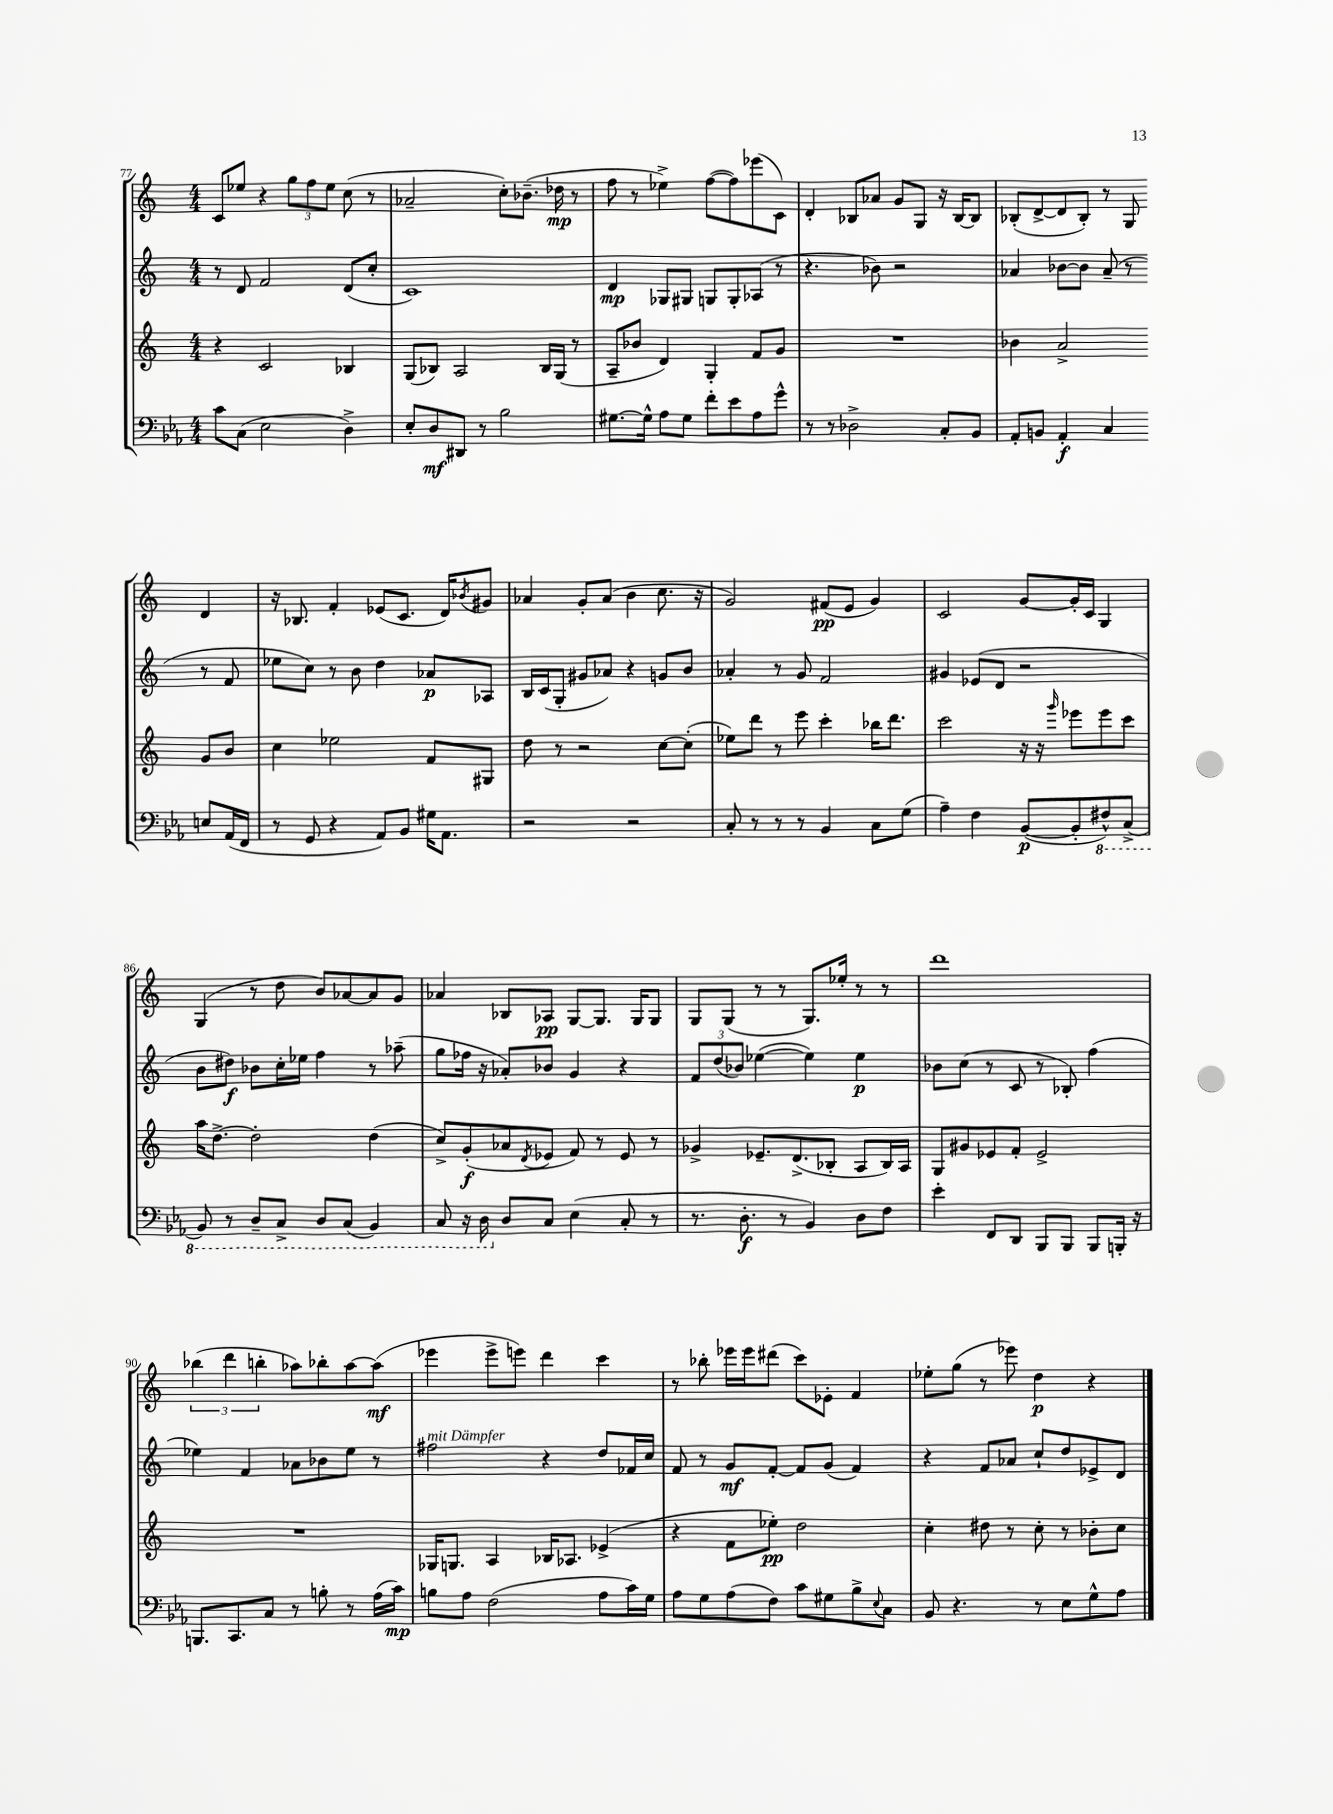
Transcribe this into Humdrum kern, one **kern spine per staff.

**kern	**dynam	**kern	**dynam	**kern	**dynam	**kern	**dynam
*part4	*part4	*part3	*part3	*part2	*part2	*part1	*part1
*staff4	*staff4	*staff3	*staff3	*staff2	*staff2	*staff1	*staff1
*clefF4	*	*clefG2	*	*clefG2	*	*clefG2	*
*k[b-e-a-]	*	*k[]	*	*k[]	*	*k[]	*
*M4/4	*	*M4/4	*	*M4/4	*	*M4/4	*
=77	=77	=77	=77	=77	=77	=77	=77
8c\L	.	4r	.	8r	.	8c/L	.
(8C\J	.	.	.	8d/	.	8ee-X/J	.
2E-\	.	2c/	.	2f/	.	4r	.
.	.	.	.	.	.	12gg\L	.
.	.	.	.	.	.	12ff\	.
.	.	.	.	.	.	12ee-\J	.
4D^\)	.	4B-X/	.	(8d/L	.	(8cc\	.
.	.	.	.	8cc'/J	.	8r	.
=78	=78	=78	=78	=78	=78	=78	=78
8E-'/L	.	(8G/L	.	1c)	.	2a-X~/	.
8D/	mf	8B-X/J)	.	.	.	.	.
8DD#X/J	.	2A/	.	.	.	.	.
8r	.	.	.	.	.	.	.
2B-\	.	.	.	.	.	8cc'\L)	.
.	.	.	.	.	.	(8.b-X~\J	.
.	.	16B-/LL	.	.	.	.	.
.	.	(16G/JJ	.	.	.	16dd-X\	mp
.	.	8r	.	.	.	8r	.
=79	=79	=79	=79	=79	=79	=79	=79
[8.G#X\L	.	8A~/L	.	4d/	mp	8ff\	.
.	.	8b-X/J	.	.	.	8r	.
16G#^^\Jk]	.	.	.	.	.	.	.
8A-\L	.	4d/)	.	8G-X/L	.	4ee-X^\)	.
8G#\J	.	.	.	8G#X/J	.	.	.
8f'\L	.	4G'/	.	8Gn/L	.	([8ff\L	.
8e-\	.	.	.	8G'/	.	8ff\])	.
8A-\	.	8f/L	.	(8A-X/J	.	(8eee-X\	.
8g^^\J	.	8g/J	.	8r	.	8c\J)	.
=80	=80	=80	=80	=80	=80	=80	=80
8r	.	1r	.	4.r	.	4d'/	.
8r	.	.	.	.	.	.	.
2D-X^\	.	.	.	.	.	8B-X/L	.
.	.	.	.	8b-X\)	.	8a-X/J	.
.	.	.	.	2r	.	8g/L	.
.	.	.	.	.	.	8G/J	.
8C'/L	.	.	.	.	.	16r	.
.	.	.	.	.	.	[16B-/KL	.
8BB-/J	.	.	.	.	.	8B-/J]	.
=81	=81	=81	=81	=81	=81	=81	=81
8AA-'/L	.	4b-X\	.	4a-X/	.	(8B-X'/L	.
8BBn/J	.	.	.	.	.	[8d^/	.
4AA-'/	f	2a^/	.	[8b-X\L	.	8d/]	.
.	.	.	.	8b-\J]	.	8B-'/J)	.
4C/	.	.	.	(8a-~/	.	8r	.
.	.	.	.	8r	.	8G/	.
8En/L	.	8g/L	.	8r	.	4d/	.
(16AA-/L	.	8b-/J	.	8f/	.	.	.
16FF/JJ	.	.	.	.	.	.	.
!!LO:LB:g=z
=82	=82	=82	=82	=82	=82	=82	=82
8r	.	4cc\	.	8ee-X\L	.	16r	.
.	.	.	.	.	.	8.B-X/	.
8GG/	.	.	.	8cc\J)	.	.	.
4r	.	2ee-X\	.	8r	.	4f'/	.
.	.	.	.	8b\	.	.	.
8AA-/L)	.	.	.	4dd\	.	(8e-X/L	.
8BB-/J	.	.	.	.	.	8.c/J	.
16G#X\KL	.	8f/L	.	8a-X/L	p	.	.
8.AA-\J	.	.	.	.	.	16d/KL)	.
.	.	.	.	.	.	8qb-X/	.
.	.	8G#X/J	.	8A-X/J	.	8g#X/J	.
=83	=83	=83	=83	=83	=83	=83	=83
2r	.	8dd\	.	16B/LL	.	4a-X/	.
.	.	.	.	(16c/J	.	.	.
.	.	8r	.	8G'/J	.	.	.
.	.	2r	.	8g#X/L	.	8g'/L	.
.	.	.	.	8a-X/J)	.	(8a-/J	.
2r	.	.	.	4r	.	4b\	.
.	.	[8cc\L	.	8gn/L	.	8.cc\	.
.	.	(8cc'\J]	.	8b/J	.	.	.
.	.	.	.	.	.	16r	.
=84	=84	=84	=84	=84	=84	=84	=84
8C'/	.	8ee-X\L)	.	4a-X'/	.	2g/)	.
8r	.	8ddd\J	.	.	.	.	.
8r	.	8r	.	8r	.	.	.
8r	.	8eee\	.	8g/	.	.	.
4BB-/	.	4ccc'\	.	2f/	.	(8f#X/L	pp
.	.	.	.	.	.	8e/J	.
8C\L	.	16bb-X\KL	.	.	.	4g/)	.
.	.	8.ddd\J	.	.	.	.	.
(8G\J	.	.	.	.	.	.	.
=85	=85	=85	=85	=85	=85	=85	=85
4A-~\)	.	2ccc\	.	4g#X/	.	2c/	.
4F\	.	.	.	(8e-X/L	.	.	.
.	.	.	.	8d/J	.	.	.
([8BB-/L	p	16r	.	2r	.	[8g/L	.
.	.	16r	.	.	.	.	.
.	.	16qqggg/	.	.	.	.	.
8BB-'/]	.	8eee-X\L	.	.	.	16g'/L]	.
.	.	.	.	.	.	16c/JJ	.
*8ba	*	*	*	*	*	*	*
8FF#X^^/)	.	8eee-\	.	.	.	4G/	.
(8CC^/J	.	8ccc\J	.	.	.	.	.
!!LO:LB:g=z
=86	=86	=86	=86	=86	=86	=86	=86
8BBB-/)	.	16aa\KL	.	8b\L	.	(4G/	.
.	.	[8.dd^\J	.	.	.	.	.
8r	.	.	.	8dd#X\J)	f	.	.
8DD~/L	.	2dd'\]	.	8b-X\L	.	8r	.
8CC^/J	.	.	.	16cc'\L	.	8dd\	.
.	.	.	.	16ee-X\JJ	.	.	.
8DD/L	.	.	.	4ff\	.	8b/L)	.
(8CC/J	.	.	.	.	.	[8a-X/	.
4BBB-/)	.	(4dd\	.	8r	.	8a-/]	.
.	.	.	.	(8aa-X~\	.	8g/J	.
=87	=87	=87	=87	=87	=87	=87	=87
8CC/	.	8cc^/L)	.	8gg\L	.	4a-X/	.
16r	.	(8g'/	f	16ff-X\Jk	.	.	.
16DD\	.	.	.	16r	.	.	.
*X8ba	*	*	*	*	*	*	*
8D/L	.	8a-X/	.	8a-X'/L)	.	8B-X/L	.
.	.	8qd/	.	.	.	.	.
8C/J	.	8e-X/J	.	8b-X/J	.	8A-X/J	pp
(4E-\	.	8f/)	.	4g/	.	[8G/L	.
.	.	8r	.	.	.	8.G/J]	.
8C'/	.	8e-/	.	4r	.	.	.
.	.	.	.	.	.	16G/KL	.
8r	.	8r	.	.	.	8G/J	.
=88	=88	=88	=88	=88	=88	=88	=88
8.r	.	4g-X^/	.	12f/L	.	8G/L	.
.	.	.	.	(12dd/	.	.	.
.	.	.	.	.	.	(8G/J	.
.	.	.	.	12b-X/J)	.	.	.
8.D'\	f	.	.	.	.	.	.
.	.	8.e-X~/L	.	([4ee-X\	.	8r	.
8r	.	.	.	.	.	8r	.
.	.	(8.d^/	.	.	.	.	.
4BB-/)	.	.	.	4ee-\])	.	8.G/L)	.
.	.	8B-X'/J	.	.	.	.	.
.	.	.	.	.	.	16ee-X'/Jk	.
8D\L	.	8A/L	.	4ee-\	p	8r	.
8F\J	.	16B-/L)	.	.	.	8r	.
.	.	16A/JJ	.	.	.	.	.
=89	=89	=89	=89	=89	=89	=89	=89
4e-'\	.	8G/L	.	8b-X\L	.	1ddd	.
.	.	8g#X/	.	(8cc\J	.	.	.
8FF/L	.	8e-X/	.	8r	.	.	.
8DD/J	.	8f'/J	.	8c/	.	.	.
8BBB-/L	.	2e-^/	.	8r	.	.	.
8BBB-/J	.	.	.	8B-X'/)	.	.	.
8BBB-/L	.	.	.	(4ff\	.	.	.
16BBBn'/Jk	.	.	.	.	.	.	.
16r	.	.	.	.	.	.	.
!!LO:LB:g=z
=90	=90	=90	=90	=90	=90	=90	=90
8.BBBn/L	.	1r	.	4ee-X\)	.	(6bb-X\	.
.	.	.	.	.	.	6ddd\	.
8.CC/	.	.	.	.	.	.	.
.	.	.	.	4f/	.	.	.
.	.	.	.	.	.	6bbn'\	.
8C/J	.	.	.	.	.	.	.
8r	.	.	.	8a-X\L	.	8aa-X\L)	.
8Bn'\	.	.	.	8b-X\	.	8bb-X'\	.
8r	.	.	.	8ee-\J	.	[8aa-\	.
(16A-\LL	.	.	.	8r	.	(8aa-\J]	mf
16c\JJ)	mp	.	.	.	.	.	.
=91	=91	=91	=91	=91	=91	=91	=91
!	!	!	!	!LO:TX:a:i:t=mit Dämpfer	!	!	!
8Bn\L	.	16G-X/KL	.	2ff#X\	.	4eee-X\	.
.	.	8.Gn/J	.	.	.	.	.
8A-\J	.	.	.	.	.	.	.
(2F\	.	4A/	.	.	.	8eee-^\L	.
.	.	.	.	.	.	8eeen\J)	.
.	.	16B-X/KL	.	4r	.	4ddd\	.
.	.	8.A-X/J	.	.	.	.	.
8A-\L	.	(4e-X^/	.	8dd/L	.	4ccc\	.
16c\L)	.	.	.	16f-X/L	.	.	.
16G\JJ	.	.	.	16cc/JJ	.	.	.
=92	=92	=92	=92	=92	=92	=92	=92
8A-\L	.	4r	.	8f/	.	8r	.
8G\	.	.	.	8r	.	8bb-X'\	.
(8A-\	.	8f\L	.	8g/L	mf	16eee-X\LL	.
.	.	.	.	.	.	16eee-\J	.
8F\J)	.	8ee-X'\J)	pp	[8f'/J	.	(8ddd#X\J	.
8c\L	.	2dd\	.	8f/L]	.	8ccc\L)	.
8G#X\	.	.	.	(8g/J	.	8e-X'\J	.
8B-^\	.	.	.	4f/)	.	4f/	.
8qqE-/	.	.	.	.	.	.	.
8C\J	.	.	.	.	.	.	.
=93	=93	=93	=93	=93	=93	=93	=93
8BB-/	.	4cc'\	.	4r	.	8ee-X'\L	.
4.r	.	.	.	.	.	(8gg\J	.
.	.	8dd#X\	.	8f/L	.	8r	.
.	.	8r	.	8a-X/J	.	8eee-X\)	.
8r	.	8cc'\	.	8cc`/L	.	4dd\	p
8E-\L	.	8r	.	8dd/	.	.	.
8G^^\	.	8b-X'\L	.	8e-X^/	.	4r	.
8A-\J	.	8cc\J	.	8d/J	.	.	.
==	==	==	==	==	==	==	==
*-	*-	*-	*-	*-	*-	*-	*-
